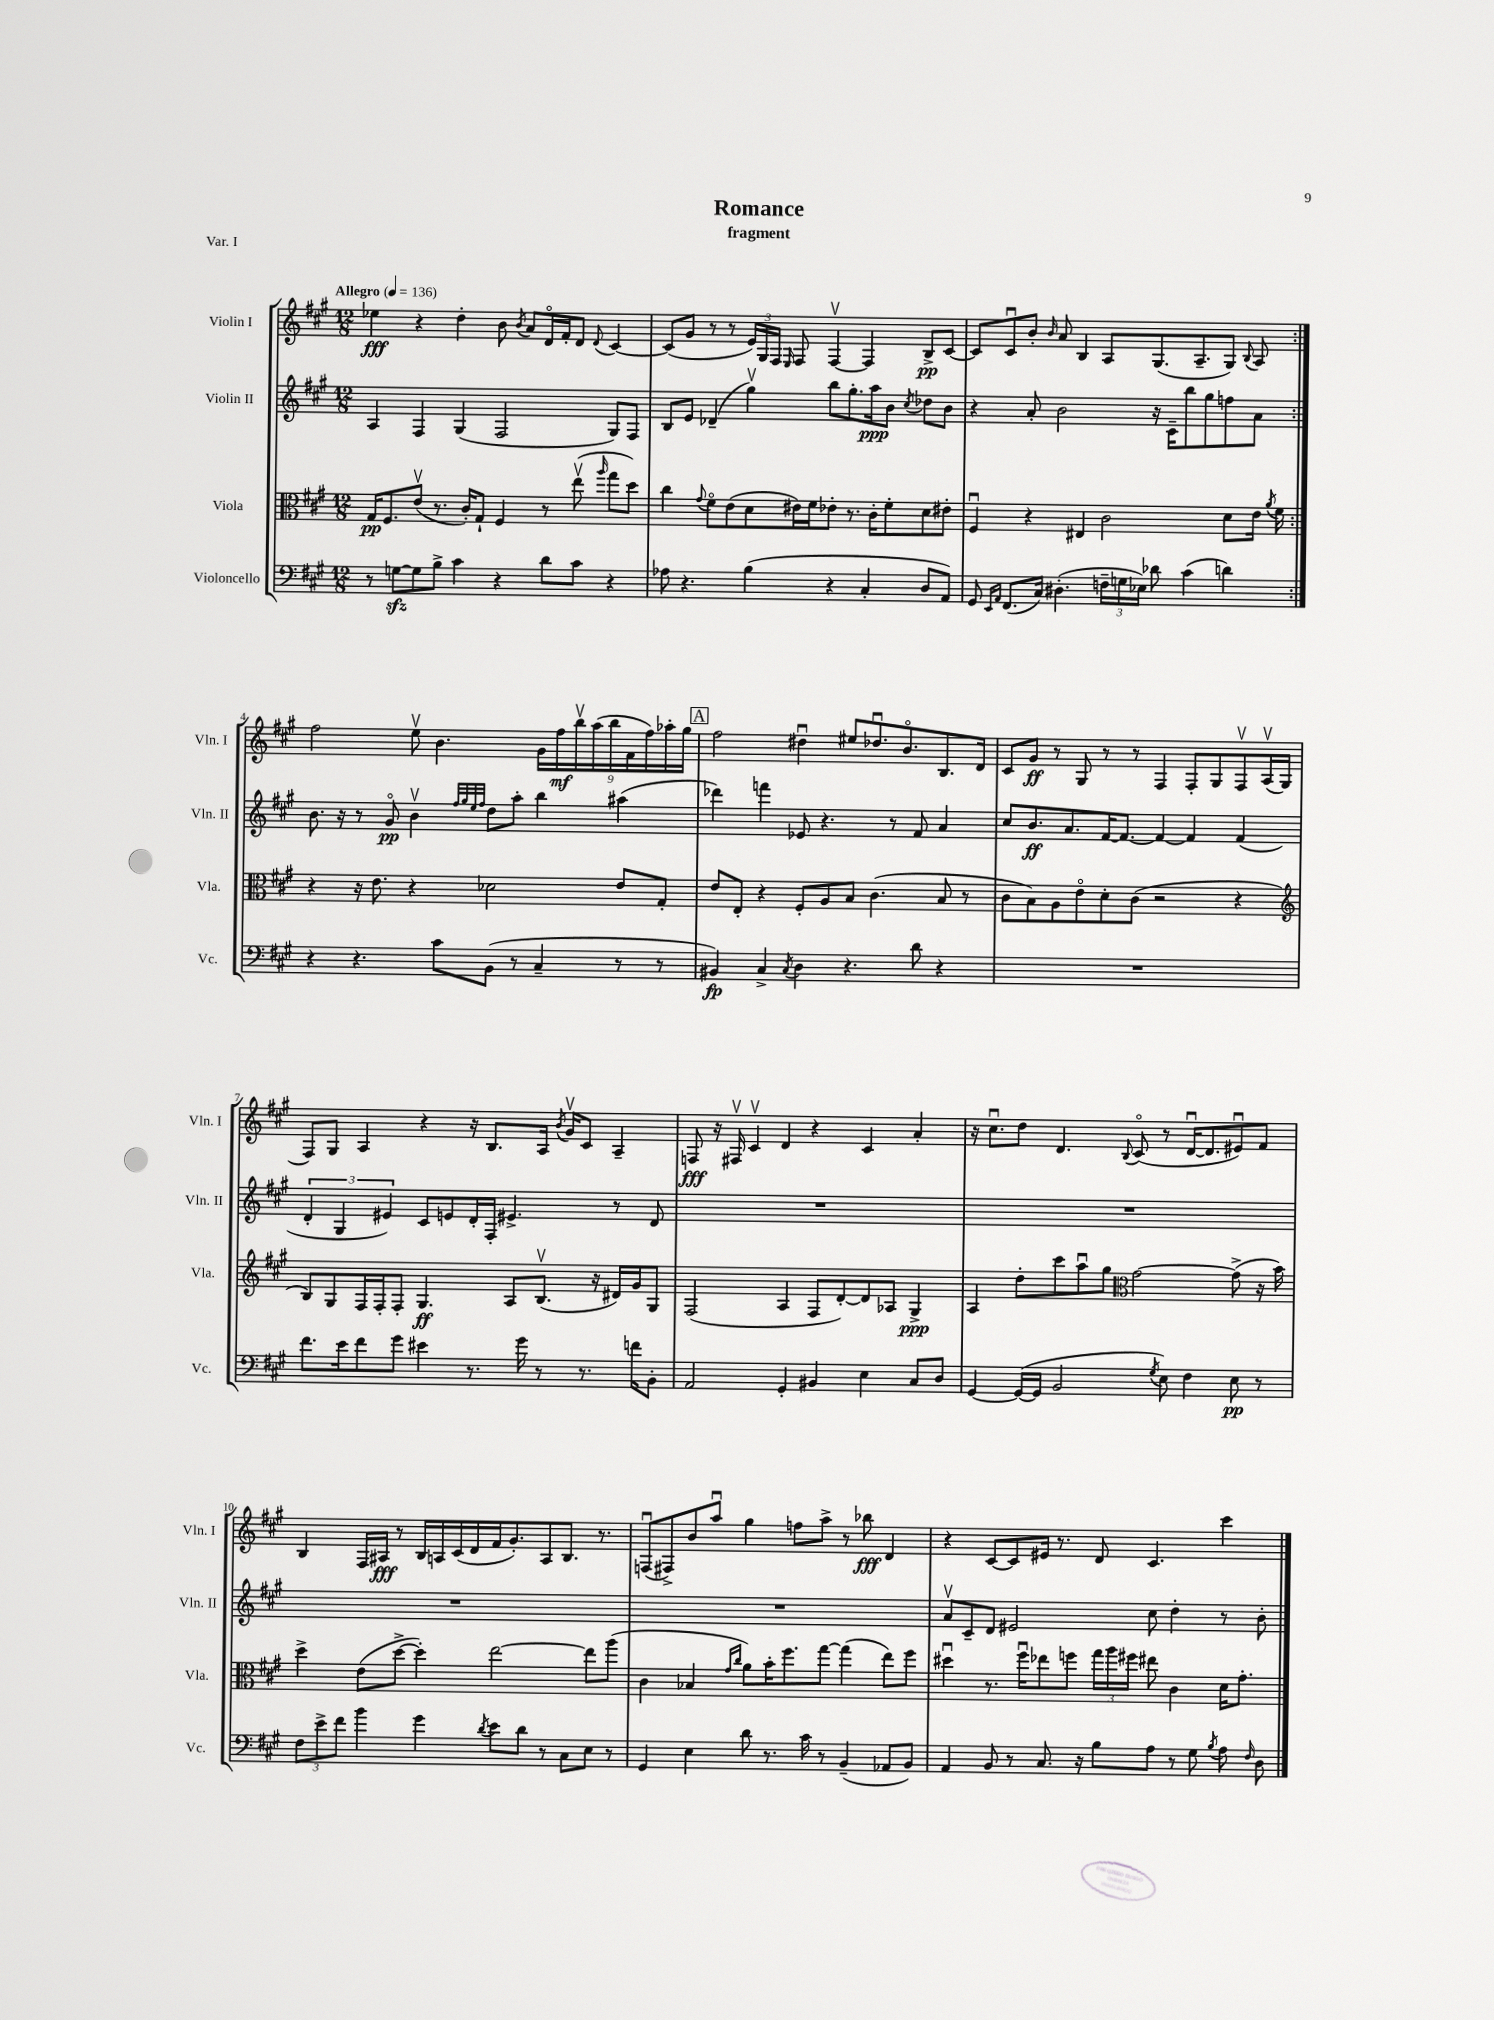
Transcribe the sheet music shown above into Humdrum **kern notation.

**kern	**dynam	**kern	**dynam	**kern	**dynam	**kern	**dynam
*part4	*part4	*part3	*part3	*part2	*part2	*part1	*part1
*staff4	*staff4	*staff3	*staff3	*staff2	*staff2	*staff1	*staff1
*I"Violoncello	*	*I"Viola	*	*I"Violin II	*	*I"Violin I	*
*I'Vc.	*	*I'Vla.	*	*I'Vln. II	*	*I'Vln. I	*
*clefF4	*	*clefC3	*	*clefG2	*	*clefG2	*
*k[f#c#g#]	*	*k[f#c#g#]	*	*k[f#c#g#]	*	*k[f#c#g#]	*
*M12/8	*	*M12/8	*	*M12/8	*	*M12/8	*
*MM136	*	*MM136	*	*MM136	*	*MM136	*
=1	=1	=1	=1	=1	=1	=1	=1
!	!	!	!	!	!	!LO:TX:a:B:t=Allegro	!
8r	.	16G#/KL	pp	4A/	.	4ee-X\	fff
.	.	8.F#/	.	.	.	.	.
[8Gnzz\L	.	.	.	.	.	.	.
8G\]	.	(8ev/J	.	4F#/	.	4r	.
8B^\J	.	8.r	.	.	.	.	.
4c#\	.	.	.	(4G#/	.	4dd'\	.
.	.	16c#'/KL)	.	.	.	.	.
.	.	8G#`/J	.	.	.	.	.
4r	.	4F#/	.	2F#/	.	8b\	.
.	.	.	.	.	.	8qb/	.
.	.	.	.	.	.	8a/L	.
8d\L	.	8r	.	.	.	16d/L	.
.	.	.	.	.	.	16f#'/J	.
8c#\J	.	(8eev\	.	.	.	8d/J	.
.	.	16qqaa/	.	.	.	8qqd/	.
4r	.	8gg#\L	.	8G#/L)	.	[4c#/	.
.	.	8dd\J)	.	8F#/J	.	.	.
=2	=2	=2	=2	=2	=2	=2	=2
8A-X\	.	4cc#\	.	8B/L	.	(8c#/L]	.
4.r	.	.	.	8e/J	.	8g#/J	.
.	.	8qqg#/	.	.	.	.	.
.	.	8f#\L	.	(4d-X~/	.	8r	.
.	.	(8e\	.	.	.	8r	.
(4B\	.	8d\	.	4gg#v\)	.	24e/LL)	.
.	.	.	.	.	.	24G#/	.
.	.	.	.	.	.	24F#/JJ	.
.	.	.	.	.	.	16qqE/	.
.	.	16e#X\L)	.	.	.	8F#/	.
.	.	16f#\J	.	.	.	.	.
4r	.	8e-X'\J	.	8bb\L	.	[4F#v/	.
.	.	8.r	.	8.gg#'\	.	.	.
4C#'/	.	.	.	.	.	4F#/]	.
.	.	16c#'\KL	.	16aa\k	ppp	.	.
.	.	8f#'\	.	8b\J	.	.	.
.	.	.	.	8qcc#/	.	.	.
8D/L	.	8d\	.	8dd-X\L	.	8B^/L	pp
8AA/J)	.	8e#X'\J	.	8b\J	.	[8c#/J	.
=3	=3	=3	=3	=3	=3	=3	=3
8GG#/	.	4F#u/	.	4r	.	8c#/L]	.
16qqEE/LL	.	.	.	.	.	.	.
16qqAA/JJ	.	.	.	.	.	.	.
(8.FF#/L	.	.	.	.	.	8c#u/	.
.	.	4r	.	8a'/	.	8b'/J	.
16C#/Jk)	.	.	.	.	.	.	.
.	.	.	.	.	.	16qqb/	.
(4.D#X'\	.	.	.	2b\	.	8a/	.
.	.	4E#X/	.	.	.	4B/	.
24Fn~\LL	.	2c#\	.	.	.	8A/L	.
24Gn\	.	.	.	.	.	.	.
24E-X\JJ)	.	.	.	.	.	.	.
8d-X\	.	.	.	16r	.	(8.G#/	.
.	.	.	.	16c#~\KL	.	.	.
(4c#\	.	.	.	8bb\	.	.	.
.	.	.	.	.	.	8.A~/	.
.	.	.	.	8gg#\	.	.	.
4dn\)	.	8d\L	.	8ffn\	.	8G#/J)	.
.	.	.	.	.	.	8qqB/	.
.	.	16e\Jk	.	8a\J	.	8A/	.
.	.	8qa/	.	.	.	.	.
.	.	16f#\	.	.	.	.	.
!!LO:LB:g=z
=4:|!	=4:|!	=4:|!	=4:|!	=4:|!	=4:|!	=4:|!	=4:|!
4r	.	4r	.	8.b\	.	2ff#\	.
.	.	.	.	16r	.	.	.
4.r	.	16r	.	8r	.	.	.
.	.	8.e\	.	.	.	.	.
.	.	.	.	8g#/	pp	.	.
.	.	4r	.	4bv\	.	8eev\	.
8c#\L	.	.	.	.	.	4.b\	.
.	.	.	.	32qqff#/LLL	.	.	.
.	.	.	.	32qqgg#/	.	.	.
.	.	.	.	32qqee/	.	.	.
.	.	.	.	32qqff#/JJJ	.	.	.
(8BB\J	.	2d-X\	.	8dd\L	.	.	.
8r	.	.	.	8aa'\J	.	.	.
4C#~/	.	.	.	4bb\	.	18g#\LL	.
.	.	.	.	.	.	18ff#\	mf
.	.	.	.	.	.	18bbv\	.
.	.	.	.	.	.	(18aa\	.
.	.	.	.	.	.	18bb\	.
8r	.	8e/L	.	(4aa#X\	.	.	.
.	.	.	.	.	.	18f#\	.
.	.	.	.	.	.	18ff#\)	.
8r	.	8G#'/J	.	.	.	.	.
.	.	.	.	.	.	18aa-X'\	.
.	.	.	.	.	.	18gg#\JJ	.
!!LO:REH:place=s1:t=A
=5	=5	=5	=5	=5	=5	=5	=5
4BB#X/)	fp	8e/L	.	4ddd-X\)	.	2ff#\	.
.	.	8E'/J	.	.	.	.	.
4C#^/	.	4r	.	4fffn\	.	.	.
8qC#/	.	.	.	.	.	.	.
4D\	.	8F#'/L	.	8e-X/	.	4dd#Xu\	.
.	.	8A/	.	4.r	.	.	.
4.r	.	8B/J	.	.	.	8ee#X/L	.
.	.	(4.c#\	.	.	.	8.dd-Xu/	.
.	.	.	.	8r	.	.	.
.	.	.	.	.	.	8.b/	.
8d\	.	.	.	8f#/	.	.	.
4r	.	8B/	.	4a/	.	8.B/	.
.	.	8r	.	.	.	.	.
.	.	.	.	.	.	16d/Jk	.
=6	=6	=6	=6	=6	=6	=6	=6
1.r	.	8c#\L	.	8cc#/L	.	8c#/L	.
.	.	8B\)	.	8.b/	ff	8g#/J	ff
.	.	8A\	.	.	.	8r	.
.	.	.	.	8.a/	.	.	.
.	.	8e\	.	.	.	8G#/	.
.	.	8d'\	.	[16f#/K	.	8r	.
.	.	.	.	8.f#/J_	.	.	.
.	.	(8c#\J	.	.	.	8r	.
.	.	2r	.	4f#/_	.	4F#/	.
.	.	.	.	4f#/]	.	8F#'/L	.
.	.	.	.	.	.	8G#/	.
.	.	4r	.	(4f#/	.	8F#v/	.
.	.	.	.	.	.	(16Av/L	.
.	.	.	.	.	.	16G#/JJ	.
!!LO:LB:g=z
=7	=7	=7	=7	=7	=7	=7	=7
*	*	*clefG2	*	*	*	*	*
8.f#\L	.	8B/L)	.	6d'/	.	8F#/L)	.
.	.	8G#/	.	.	.	8G#/J	.
.	.	.	.	6G#/	.	.	.
16e\k	.	.	.	.	.	.	.
8f#\	.	16F#/L	.	.	.	4A/	.
.	.	16F#'/J	.	.	.	.	.
.	.	.	.	6e#X/)	.	.	.
8g#\J	.	8F#'/J	.	.	.	.	.
4e#X\	.	4.G#/	ff	8c#/L	.	4r	.
.	.	.	.	8en/	.	.	.
8.r	.	.	.	16d'/L	.	16r	.
.	.	.	.	16F#'/JJ	.	8.B/L	.
.	.	8A/L	.	4.e#X^/	.	.	.
16g#\	.	.	.	.	.	.	.
8r	.	(8.Bv/J	.	.	.	16A/Jk	.
.	.	.	.	.	.	8qb/	.
.	.	.	.	.	.	16g#v/KL	.
8.r	.	.	.	.	.	8c#/J	.
.	.	16r	.	.	.	.	.
.	.	16d#X/LL)	.	8r	.	4A~/	.
16fn\KL	.	16g#/J	.	.	.	.	.
8BB'\J	.	8G#/J	.	8d/	.	.	.
=8	=8	=8	=8	=8	=8	=8	=8
2AA/	.	(2F#/	.	1.r	.	8Fn/	fff
.	.	.	.	.	.	16r	.
.	.	.	.	.	.	16F#Xv/	.
.	.	.	.	.	.	4c#v/	.
4GG#'/	.	4A/	.	.	.	4d/	.
4BB#X/	.	8F#/L	.	.	.	4r	.
.	.	[8d'/)	.	.	.	.	.
4E\	.	8d/]	.	.	.	4c#/	.
.	.	8A-X/J	.	.	.	.	.
8C#/L	.	4G#^/	ppp	.	.	4a'/	.
8D/J	.	.	.	.	.	.	.
=9	=9	=9	=9	=9	=9	=9	=9
[4GG#/	.	4A/	.	1.r	.	16r	.
.	.	.	.	.	.	8.cc#u\L	.
(16GG#/LL_	.	8dd'\L	.	.	.	8dd\J	.
16GG#/JJ]	.	.	.	.	.	.	.
2BB/	.	8ccc#\	.	.	.	4.d/	.
.	.	8aau\	.	.	.	.	.
.	.	8gg#\J	.	.	.	.	.
*	*	*clefC3	*	*	*	*	*
.	.	.	.	.	.	8qqB/	.
.	.	[2g#\	.	.	.	(8c#/	.
8qG#/	.	.	.	.	.	.	.
8E\)	.	.	.	.	.	8r	.
4F#\	.	.	.	.	.	[16du/KL	.
.	.	.	.	.	.	8.d/]	.
8E\	pp	(8g#^\]	.	.	.	8e#Xu/)	.
8r	.	16r	.	.	.	8f#/J	.
.	.	16b\)	.	.	.	.	.
!!LO:LB:g=z
=10	=10	=10	=10	=10	=10	=10	=10
12F#\L	.	4dd^\	.	1.r	.	4B/	.
12e^\	.	.	.	.	.	.	.
12f#\J	.	.	.	.	.	.	.
4b\	.	(8e\L	.	.	.	16F#/LL	.
.	.	.	.	.	.	16A#X/JJ	fff
.	.	[8dd^\J	.	.	.	8r	.
4g#\	.	4dd'\])	.	.	.	16B/LL	.
.	.	.	.	.	.	16An/	.
.	.	.	.	.	.	(16c#/	.
.	.	.	.	.	.	16d/	.
8qd/	.	.	.	.	.	.	.
8e\L	.	[2ee\	.	.	.	16f#/J	.
.	.	.	.	.	.	8.g#'/)	.
8d\J	.	.	.	.	.	.	.
8r	.	.	.	.	.	8A/	.
8C#\L	.	.	.	.	.	8.B/J	.
8E\J	.	8ee\L]	.	.	.	.	.
.	.	.	.	.	.	8.r	.
8r	.	(8aa\J	.	.	.	.	.
=11	=11	=11	=11	=11	=11	=11	=11
4GG#/	.	4c#\	.	1.r	.	(8Fnu/L	.
.	.	.	.	.	.	8F#X^/)	.
4E\	.	4B-X/	.	.	.	8b/	.
.	.	.	.	.	.	8aau/J	.
.	.	16qqg#/LL	.	.	.	.	.
.	.	16qqcc#/JJ	.	.	.	.	.
8d\	.	8a\L)	.	.	.	4gg#\	.
8.r	.	16b'\K	.	.	.	.	.
.	.	8.ff#\	.	.	.	.	.
.	.	.	.	.	.	8ffn\L	.
16c#\	.	.	.	.	.	.	.
8r	.	[8gg#\J	.	.	.	8aa^\J	.
(4BB~/	.	(4gg#\]	.	.	.	8r	.
.	.	.	.	.	.	8bb-X\	fff
8AA-X/L	.	8ee\L)	.	.	.	4d/	.
8BB/J)	.	8ff#\J	.	.	.	.	.
=12	=12	=12	=12	=12	=12	=12	=12
4AA/	.	4dd#Xu\	.	8av/L	.	4r	.
.	.	.	.	8c#~/	.	.	.
8BB/	.	8.r	.	8d/J	.	[8c#/L	.
8r	.	.	.	2e#X/	.	8c#/]	.
.	.	16ff#u\KL	.	.	.	.	.
8.C#/	.	8ee-X\	.	.	.	16e#X/Jk	.
.	.	.	.	.	.	8.r	.
.	.	8ffn\J	.	.	.	.	.
16r	.	.	.	.	.	.	.
8B\L	.	24gg#\LL	.	.	.	8d/	.
.	.	24aa\	.	.	.	.	.
.	.	24ff#X\JJ	.	.	.	.	.
8A\J	.	8ee#X\	.	8cc#\	.	4.c#/	.
8r	.	4c#\	.	4dd'\	.	.	.
8G#\	.	.	.	.	.	.	.
8qB/	.	.	.	.	.	.	.
8A\	.	16d\KL	.	8r	.	4ccc#\	.
.	.	8.g#'\J	.	.	.	.	.
16qqF#/	.	.	.	.	.	.	.
8D\	.	.	.	8b'\	.	.	.
==	==	==	==	==	==	==	==
*-	*-	*-	*-	*-	*-	*-	*-
